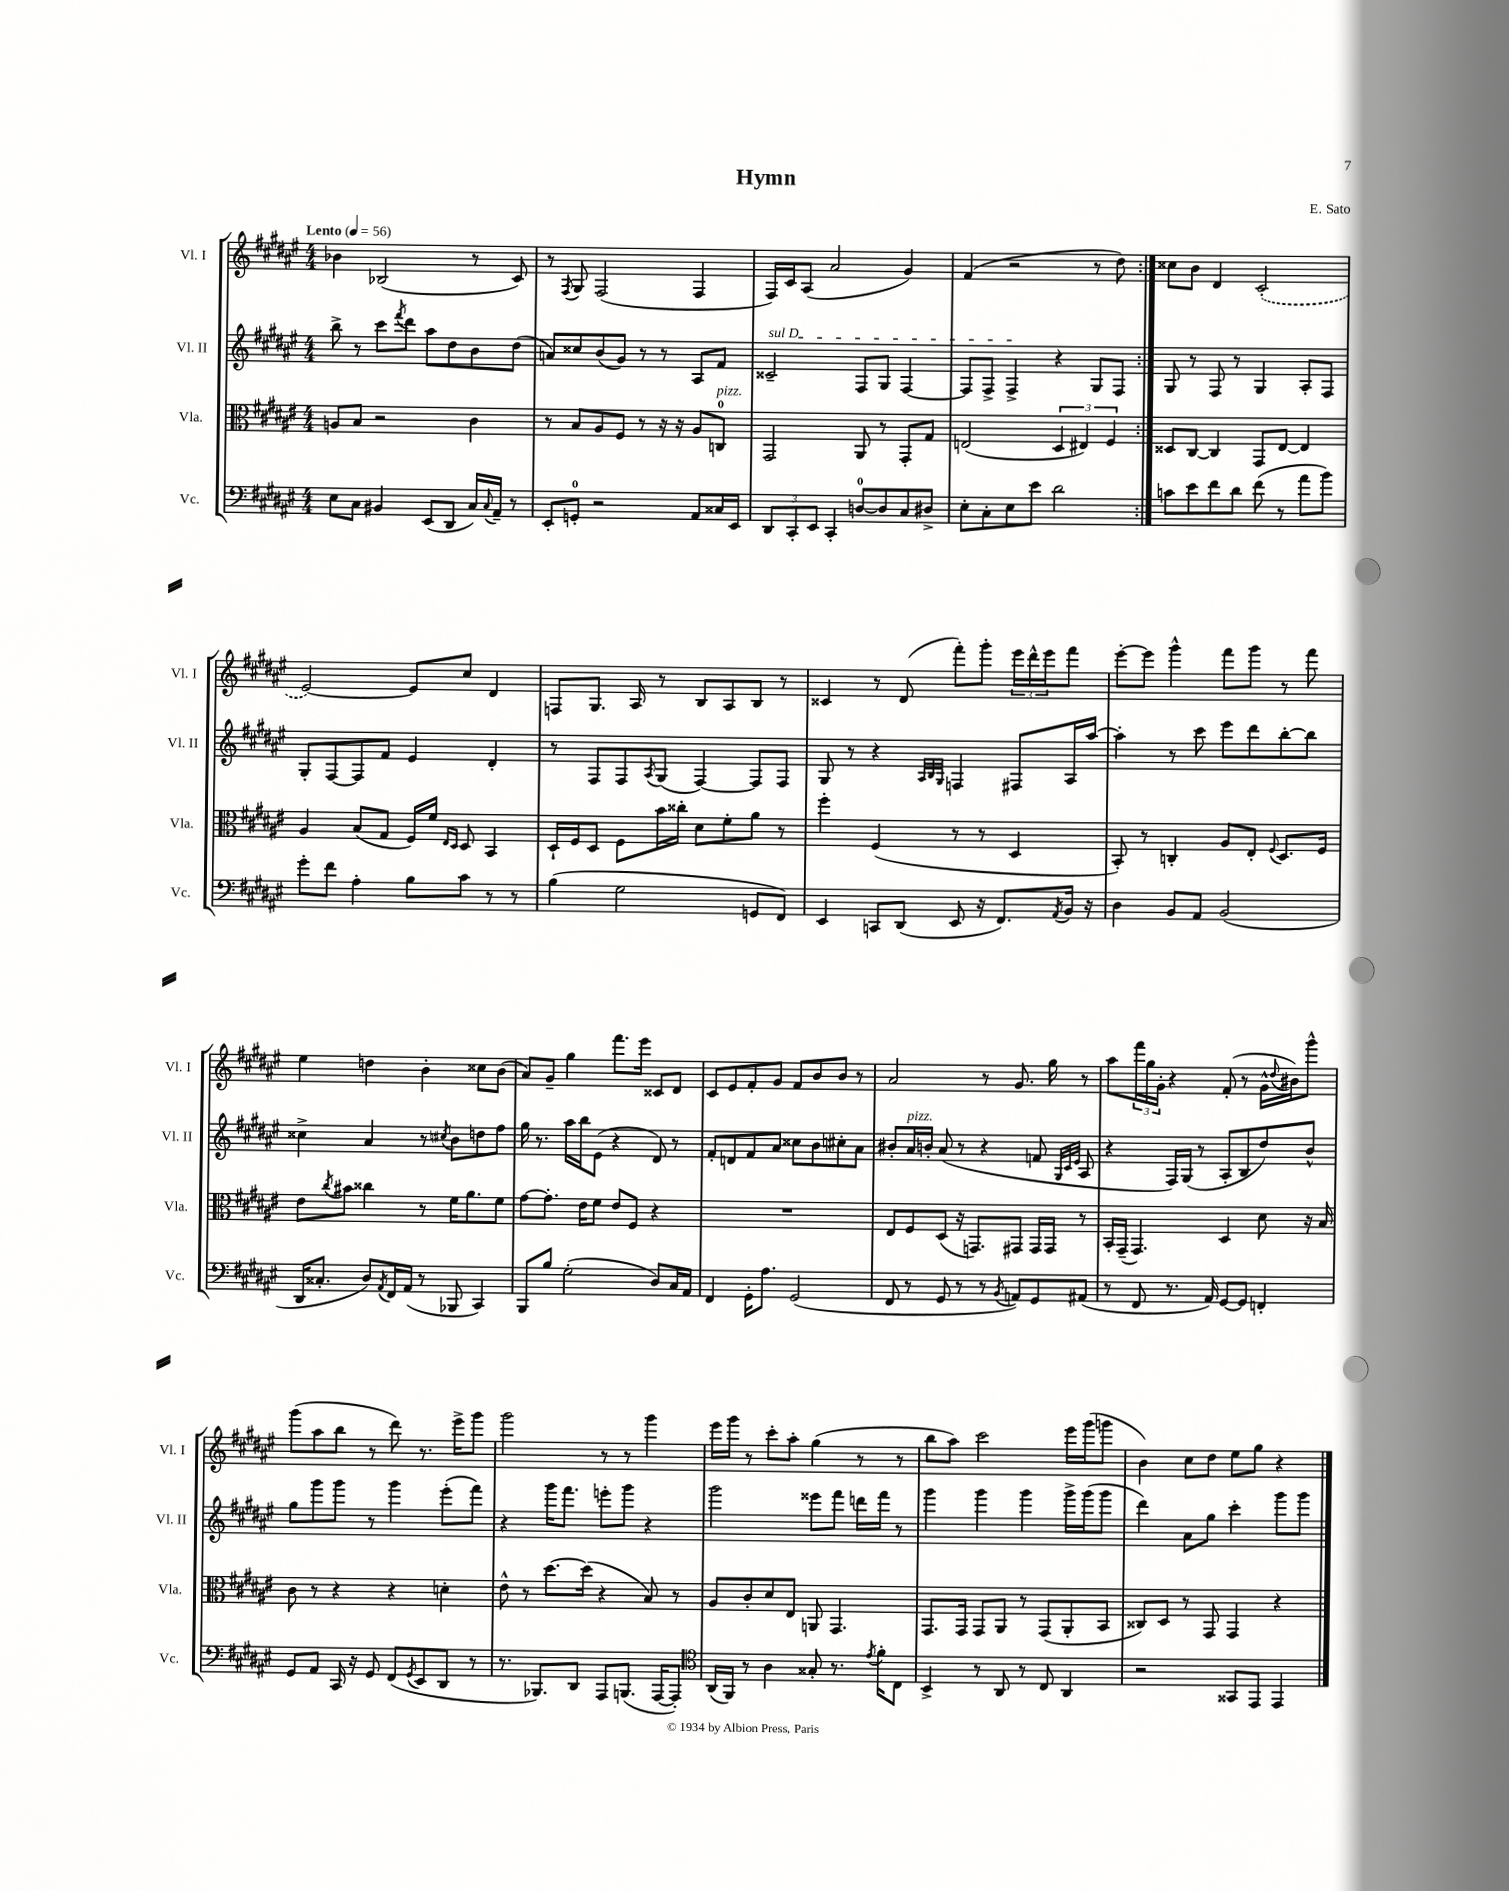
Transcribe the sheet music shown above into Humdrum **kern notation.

**kern	**kern	**kern	**kern
*staff4	*staff3	*staff2	*staff1
*clefF4	*clefC3	*clefG2	*clefG2
*k[f#c#g#d#a#e#]	*k[f#c#g#d#a#e#]	*k[f#c#g#d#a#e#]	*k[f#c#g#d#a#e#]
*M4/4	*M4/4	*M4/4	*M4/4
*MM56	*MM56	*MM56	*MM56
8E#	8A	8bb^	4b-
8C#	8B	8r	.
4BB#	2r	8ccc#	(2B-
.	.	8qfff#	.
.	.	8ddd#	.
(8EE#	.	8aa#	.
8DD#	.	8dd#	.
16C#)	4c#	8b	8r
8qqC#	.	.	.
16AA#~	.	.	.
8r	.	(8dd#	8c#)
=	=	=	=
8EE#'	8r	8a)	8r
.	.	.	8qF#
8GG'	8B	8cc##	8G#
2r	8A#	(8b	(2F#
.	8F#	8g#)	.
.	8r	8r	.
.	16r	8r	.
.	16r	.	.
8AA#	8A#	8A#	4F#
16C##	8C	8f#	.
16EE#	.	.	.
=	=	=	=
12DD#	2GG#	2c##~	16F#)
.	.	.	16c#
12CC#'	.	.	.
.	.	.	(8A#
12EE#	.	.	.
4CC#'	.	.	2a#
[8D	8AA#	8F#	.
8D]	8r	8G#	.
8C#	8GG#'	[4F#	4g#)
8D#^	8G#	.	.
=	=	=	=
8E#'	(2E	8F#]	(4f#
8C#'	.	8F#^	.
8E#	.	4F#^	2r
8e#	.	.	.
2d#	6D#	4r	.
.	6E#)	.	.
.	.	8G#	8r
.	6F#	.	.
.	.	8F#	8dd#)
=:|!	=:|!	=:|!	=:|!
8c	8D##	8G#	8cc##
8e#	[8C#	8r	8b
8f#	4C#]	8F#	4d#
8d#	.	8r	.
(8f#	8GG#	4G#	(2c#'
8r	[8E#	.	.
8a#	4E#]	8A#'	.
8b)	.	8F#	.
=	=	=	=
8g#'	4A#	8G#'	[2e#)
8f#	.	[8F#	.
4A#'	(8B	8F#]	.
.	8G#	8f#	.
8B	16F#)	4e#	8e#]
.	16f#	.	.
.	16qqE#	.	.
.	16qqD#	.	.
8c#	8D#	.	8cc#
8r	4BB	4d#'	4d#
8r	.	.	.
=	=	=	=
(4B	16D#`	8r	8F
.	16F#	.	.
.	8D#	8F#	8.G#
2G#	8F#	8F#	.
.	.	.	16A#
.	.	8qA#	.
.	16b	(8G#	8r
.	16cc##'	.	.
.	8d#	[4F#)	8B
.	8f#'	.	8A#
8GG	8a#	8F#]	8B
8FF#)	8r	8F#	8r
=	=	=	=
4EE#	4ff#'	8G#	4c##
.	.	8r	.
8CC	(4F#	4r	8r
(8DD#	.	.	(8d#
.	.	32qqA#	.
.	.	32qqB	.
.	.	32qqG#	.
8EE#	8r	4F	8fff#')
16r	8r	.	8ggg#'
8.FF#)	.	.	.
.	4D#	8F#	24eee#
.	.	.	24ddd#^^
.	.	.	24eee#
8qAA#	.	.	.
16BB	.	16A#	8fff#
16r	.	[16aa#	.
=	=	=	=
4D#	8BB')	4aa#']	[8eee#'
.	8r	.	8eee#]
8BB	4C'	8r	4ggg#^^
8AA#	.	8ccc#	.
(2BB	8A#	8eee#	8fff#
.	8E#'	8ddd#	8ggg#
.	8qqF#	.	.
.	8.D#	[8bb'	8r
.	.	8bb]	8fff#
.	16F#	.	.
=	=	=	=
16DD#	8e#	4cc##^	4ee#
8.C##'	.	.	.
.	8qcc#	.	.
.	8b#	.	.
8D#)	4cc##	4a#	4dd
8qAA#	.	.	.
16FF#	.	.	.
(16AA#	.	.	.
8r	8r	8r	4b'
.	.	8qcc#	.
8BBB-	16f#	8b	.
.	8.a#	.	.
4CC#)	.	8dd	8cc##
.	8f#	8ff#	(8b
=	=	=	=
8BBB	[8g#	16gg#	8a#)
.	.	8.r	.
8B	8.g#']	.	8g#~
(2G#'	.	16aa#	4gg#
.	16e#	16bb	.
.	8f#	(8e#	.
.	8e#	4r	8.fff#
.	8F#	.	.
.	.	.	16eee#
8D#)	4r	8d#)	8c##
16C#	.	8r	8d#
16AA#	.	.	.
=	=	=	=
4FF#	1r	8f#'	8c#
.	.	8d	8e#
16GG#'	.	8f#	8f#'
8.A#	.	.	.
.	.	8a#	8g#
(2GG#	.	8cc##	8f#
.	.	8b	8b
.	.	8cc#'	8b
.	.	8a#	8r
=	=	=	=
8FF#	8E#	8b#'	2a#
8r	8F#	16a#	.
.	.	16b'	.
8GG#	(8D#	(8a#	.
8r	16r	8r	.
.	8.GG)	.	.
8r	.	4r	8r
8qBB	.	.	.
8AA)	8GG#	.	8.g#
8GG#	16GG#	8f	.
.	16GG#	.	16gg#
.	.	32qqG#	.
.	.	32qqc#	.
.	.	32qqe#	.
(8AA#	8r	8A#	8r
=	=	=	=
8r	16BB'	4r	8aa#
.	(16GG#~	.	.
8FF#	4.GG#)	.	24fff#
.	.	.	24gg#
.	.	.	24g#'
8.r	.	16F#)	4r
.	.	(16G#	.
.	.	8r	.
16AA#)	.	.	.
[8GG#	4D#	8A#'	(8f#'
8GG#]	.	8B	8r
4FF'	8d#	8dd#)	16g#^^
.	.	.	8qqdd#
.	.	.	16b#)
.	16r	8b^^	8ggg#^^
.	16B	.	.
=	=	=	=
8GG#	8c#	8gg#	(8ggg#
8AA#	8r	8ggg#	8aa#
16CC#	4r	8ggg#	8bb
16r	.	.	.
8GG#	.	8r	8r
(8FF#	4r	4ggg#	8ddd#)
8qGG#	.	.	.
8EE#	.	.	8.r
8DD#	4d'	(8eee#'	.
.	.	.	16eee#^
8r	.	8fff#)	8ggg#
=	=	=	=
8.r	8e#^^	4r	2ggg#
.	8r	.	.
8.BBB-)	.	.	.
.	[8.dd#	16ggg#	.
.	.	8.fff#	.
8DD#	.	.	.
.	(16dd#]	.	.
8AAA#	4r	8eee'	8r
(8.BBB	.	8ggg#	8r
.	8B)	4r	4ggg#
[16AAA#	.	.	.
8AAA#'])	8r	.	.
=	=	=	=
*clefC4	*	*	*
(16AA#	8A#	2ggg#	16eee#
16FF#)	.	.	16ggg#
8r	8c#'	.	8r
4A#	8d#	.	8ccc#'
.	8E#	.	8aa#'
8G##'	8AA	8eee##	(4gg#
8.r	4.GG#	8fff#	.
.	.	16ddd	8r
8qe#	.	.	.
16f#'	.	16fff#	.
8C#	.	8r	8r
=	=	=	=
4BB^	8.GG#	4ggg#	8bb
.	.	.	8aa#)
.	16GG#	.	.
8r	8GG#	4ggg#	2ccc#
8AA#	8AA#	.	.
8r	8r	4ggg#	.
8C#	(8GG#	.	.
4AA#	8AA#'	16ggg#^	16eee#
.	.	(16ggg#	(16ggg#
.	8BB	8ggg#	8ggg
=	=	=	=
2r	8C##)	4ddd#)	4b)
.	8D#	.	.
.	8r	8a#	8cc#
.	8GG#	8gg#	8dd#
8GG##	4GG#	4ccc#'	8ee#
8EE#	.	.	8gg#
4EE#	4r	8ggg#	4r
.	.	8ggg#	.
==	==	==	==
*-	*-	*-	*-
